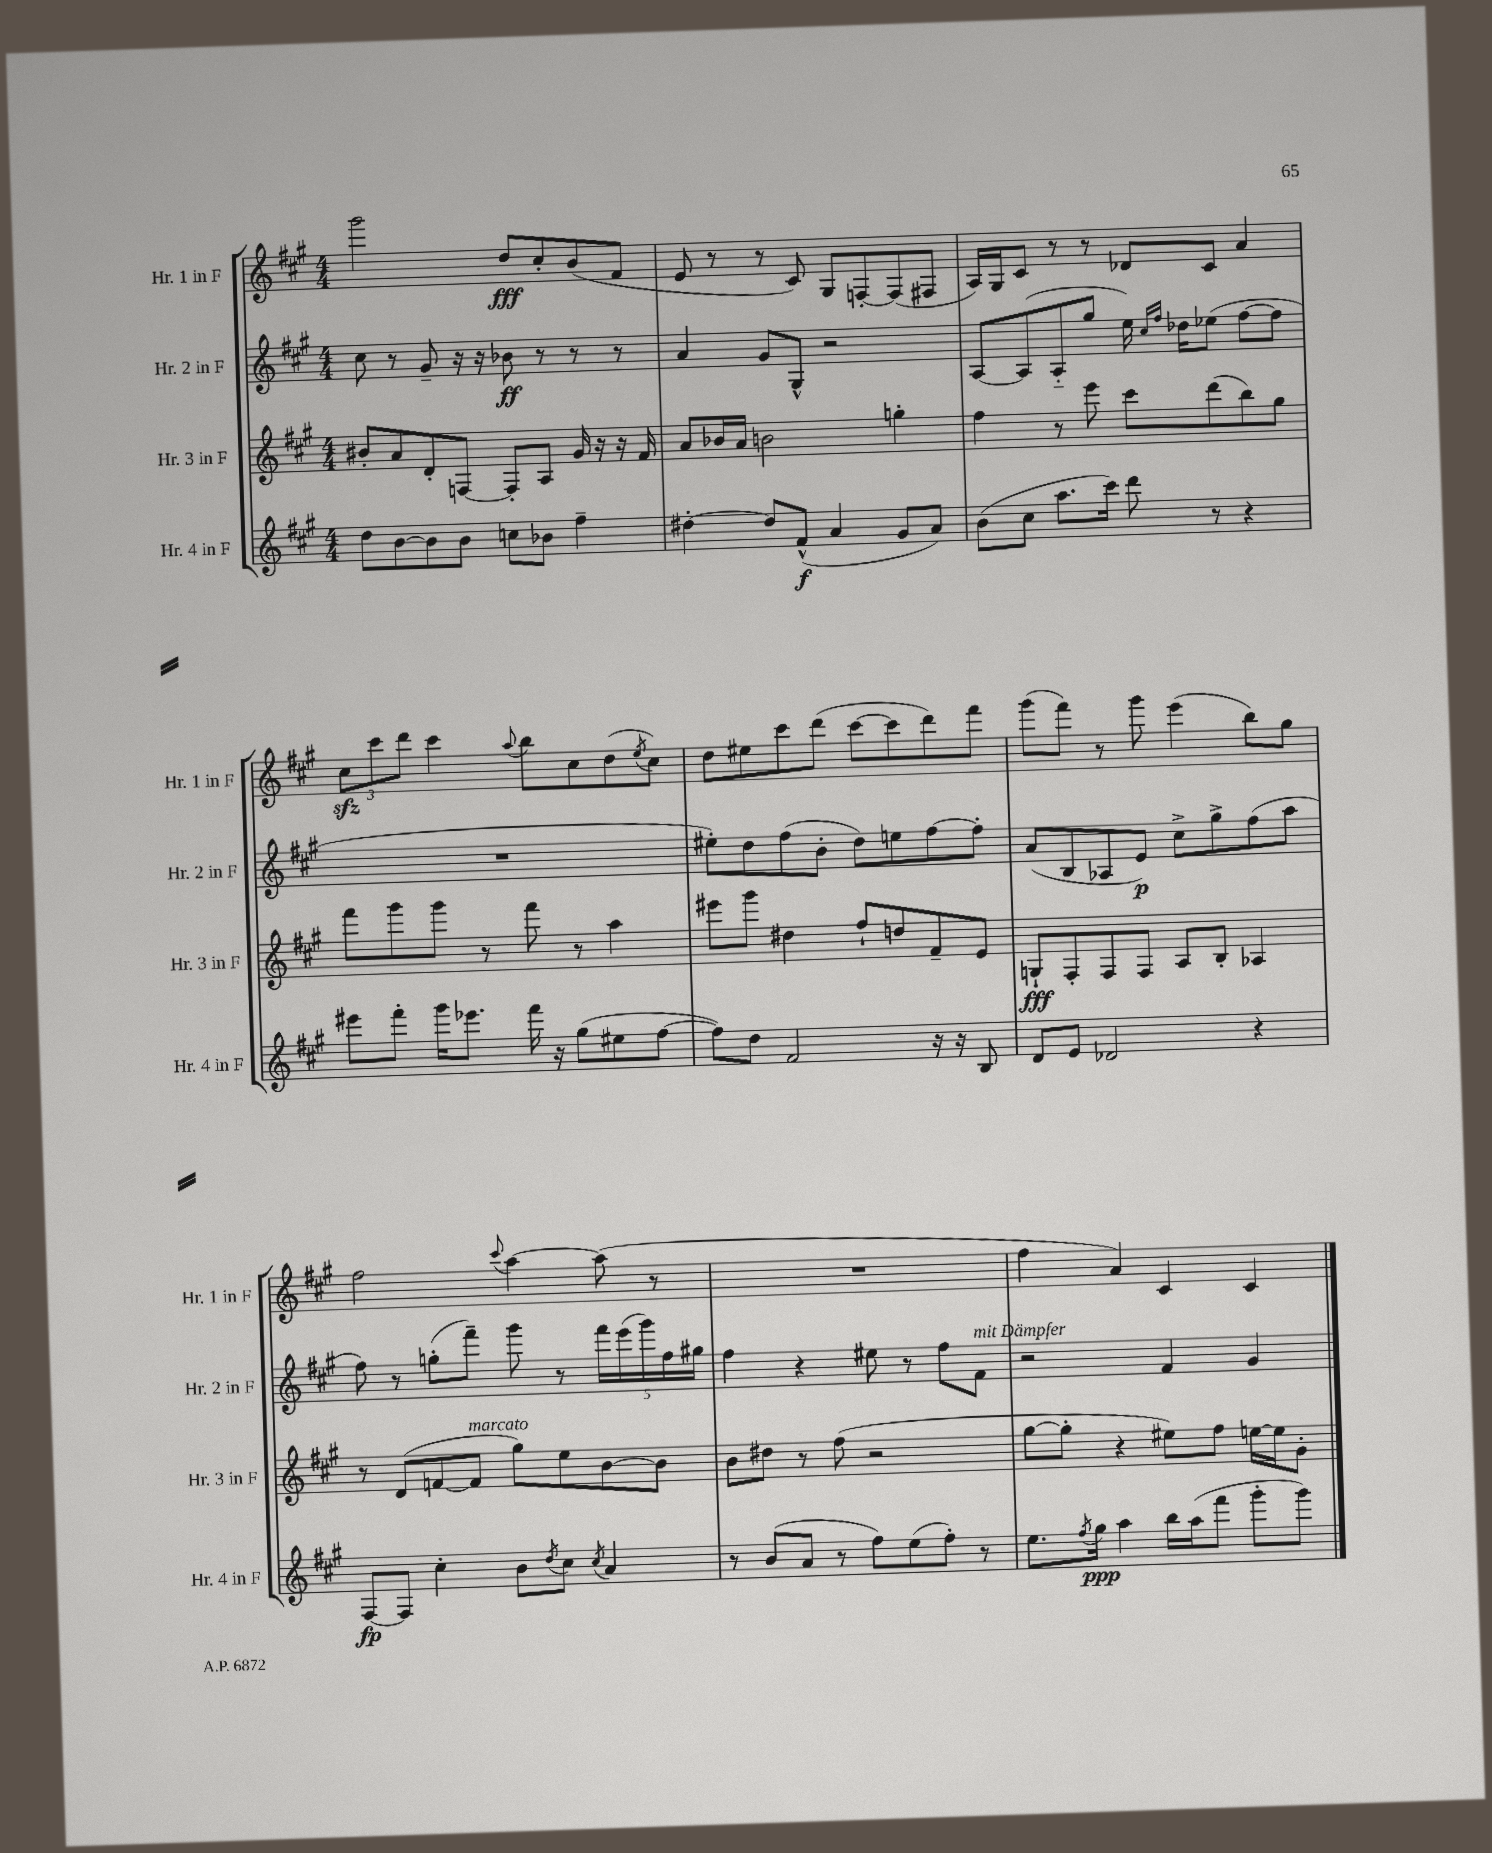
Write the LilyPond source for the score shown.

<<
\new StaffGroup <<
\new Staff = "s0" \with { instrumentName = "Hr. 1 in F" shortInstrumentName = "Hr. 1 in F" } {
    \clef treble \key a \major \numericTimeSignature \time 4/4
    gis'''2 d''8\fff cis''8-. b'8( fis'8 |
    e'8 r8 r8 cis'8) gis8 f8~-. f8( fis8 |
    a16) gis16 cis'8 r8 r8 des'8 cis'8 a'4 |
    \tuplet 3/2 { cis''8\sfz cis'''8 d'''8 } cis'''4 \appoggiatura { a''8 } b''8 cis''8 d''8( \acciaccatura { e''8 } cis''8) |
    d''8 eis''8 cis'''8 d'''8( cis'''8~ cis'''8 d'''8) fis'''8 |
    gis'''8( fis'''8) r8 gis'''8 e'''4( b''8) gis''8 |
    fis''2 \appoggiatura { cis'''8 } a''4~ a''8( r8 |
    R1 |
    fis''4 a'4) cis'4 cis'4 \bar "|." |
}
\new Staff = "s1" \with { instrumentName = "Hr. 2 in F" shortInstrumentName = "Hr. 2 in F" } {
    \clef treble \key a \major \numericTimeSignature \time 4/4
    cis''8 r8 gis'8-- r16 r16 bes'8\ff r8 r8 r8 |
    a'4 gis'8 gis8-^ r2 |
    a8~ a8( a8-_ gis''8 e''16) \grace { cis''16 fis''16 } des''16 ees''8( fis''8~ fis''8 |
    R1 |
    eis''8-.) d''8 fis''8( b'8-. d''8) e''8 fis''8~ fis''8-. |
    a'8( b8 aes8 e'8\p) cis''8-> gis''8-> fis''8( a''8 |
    fis''8) r8 g''8-.( fis'''8--) gis'''8 r8 \tuplet 5/4 { fis'''16 e'''16( gis'''16) fis''16 gis''16 } |
    fis''4 r4 eis''8 r8 fis''8 fis'8^\markup { \italic "mit Dämpfer" } |
    r2 fis'4 gis'4 \bar "|." |
}
\new Staff = "s2" \with { instrumentName = "Hr. 3 in F" shortInstrumentName = "Hr. 3 in F" } {
    \clef treble \key a \major \numericTimeSignature \time 4/4
    bis'8-. a'8 d'8-. f8~ f8-. a8 gis'16 r16 r16 fis'16 |
    a'8 bes'16 a'16 b'2 g''4-. |
    fis''4 r8 e'''8 cis'''8 d'''8( b''8) gis''8 |
    fis'''8 gis'''8 gis'''8 r8 fis'''8 r8 a''4 |
    eis'''8 gis'''8 dis''4 fis''8-! d''8 fis'8-- e'8 |
    g8-!\fff fis8-. fis8 fis8 a8 b8-. aes4 |
    r8 d'8( f'8~ f'8^\markup { \italic "marcato" } gis''8) e''8 b'8~ b'8 |
    b'8 dis''8 r8 fis''8( r2 |
    gis''8~ gis''8-. r4 eis''8) fis''8 e''16~ e''16 gis'8-. \bar "|." |
}
\new Staff = "s3" \with { instrumentName = "Hr. 4 in F" shortInstrumentName = "Hr. 4 in F" } {
    \clef treble \key a \major \numericTimeSignature \time 4/4
    d''8 b'8~ b'8 b'8 c''8 bes'8 fis''4-- |
    dis''4~-. dis''8 fis'8-^\f( a'4 gis'8 a'8) |
    b'8( cis''8 a''8. cis'''16) d'''8 r8 r4 |
    eis'''8 fis'''8-. gis'''16 ees'''8. fis'''16 r16 gis''8( eis''8 fis''8~ |
    fis''8) d''8 fis'2 r16 r16 b8 |
    d'8 e'8 des'2 r4 |
    fis8~\fp fis8 cis''4-. b'8 \acciaccatura { d''8 } cis''8 \acciaccatura { cis''8 } a'4 |
    r8 b'8( a'8 r8 fis''8) e''8( fis''8-.) r8 |
    e''8. \acciaccatura { fis''8 } gis''16\ppp a''4 b''16 a''16( fis'''8 gis'''8-. gis'''8) \bar "|." |
}
>>
>>
\layout { \context { \Score \remove "Bar_number_engraver" } }
